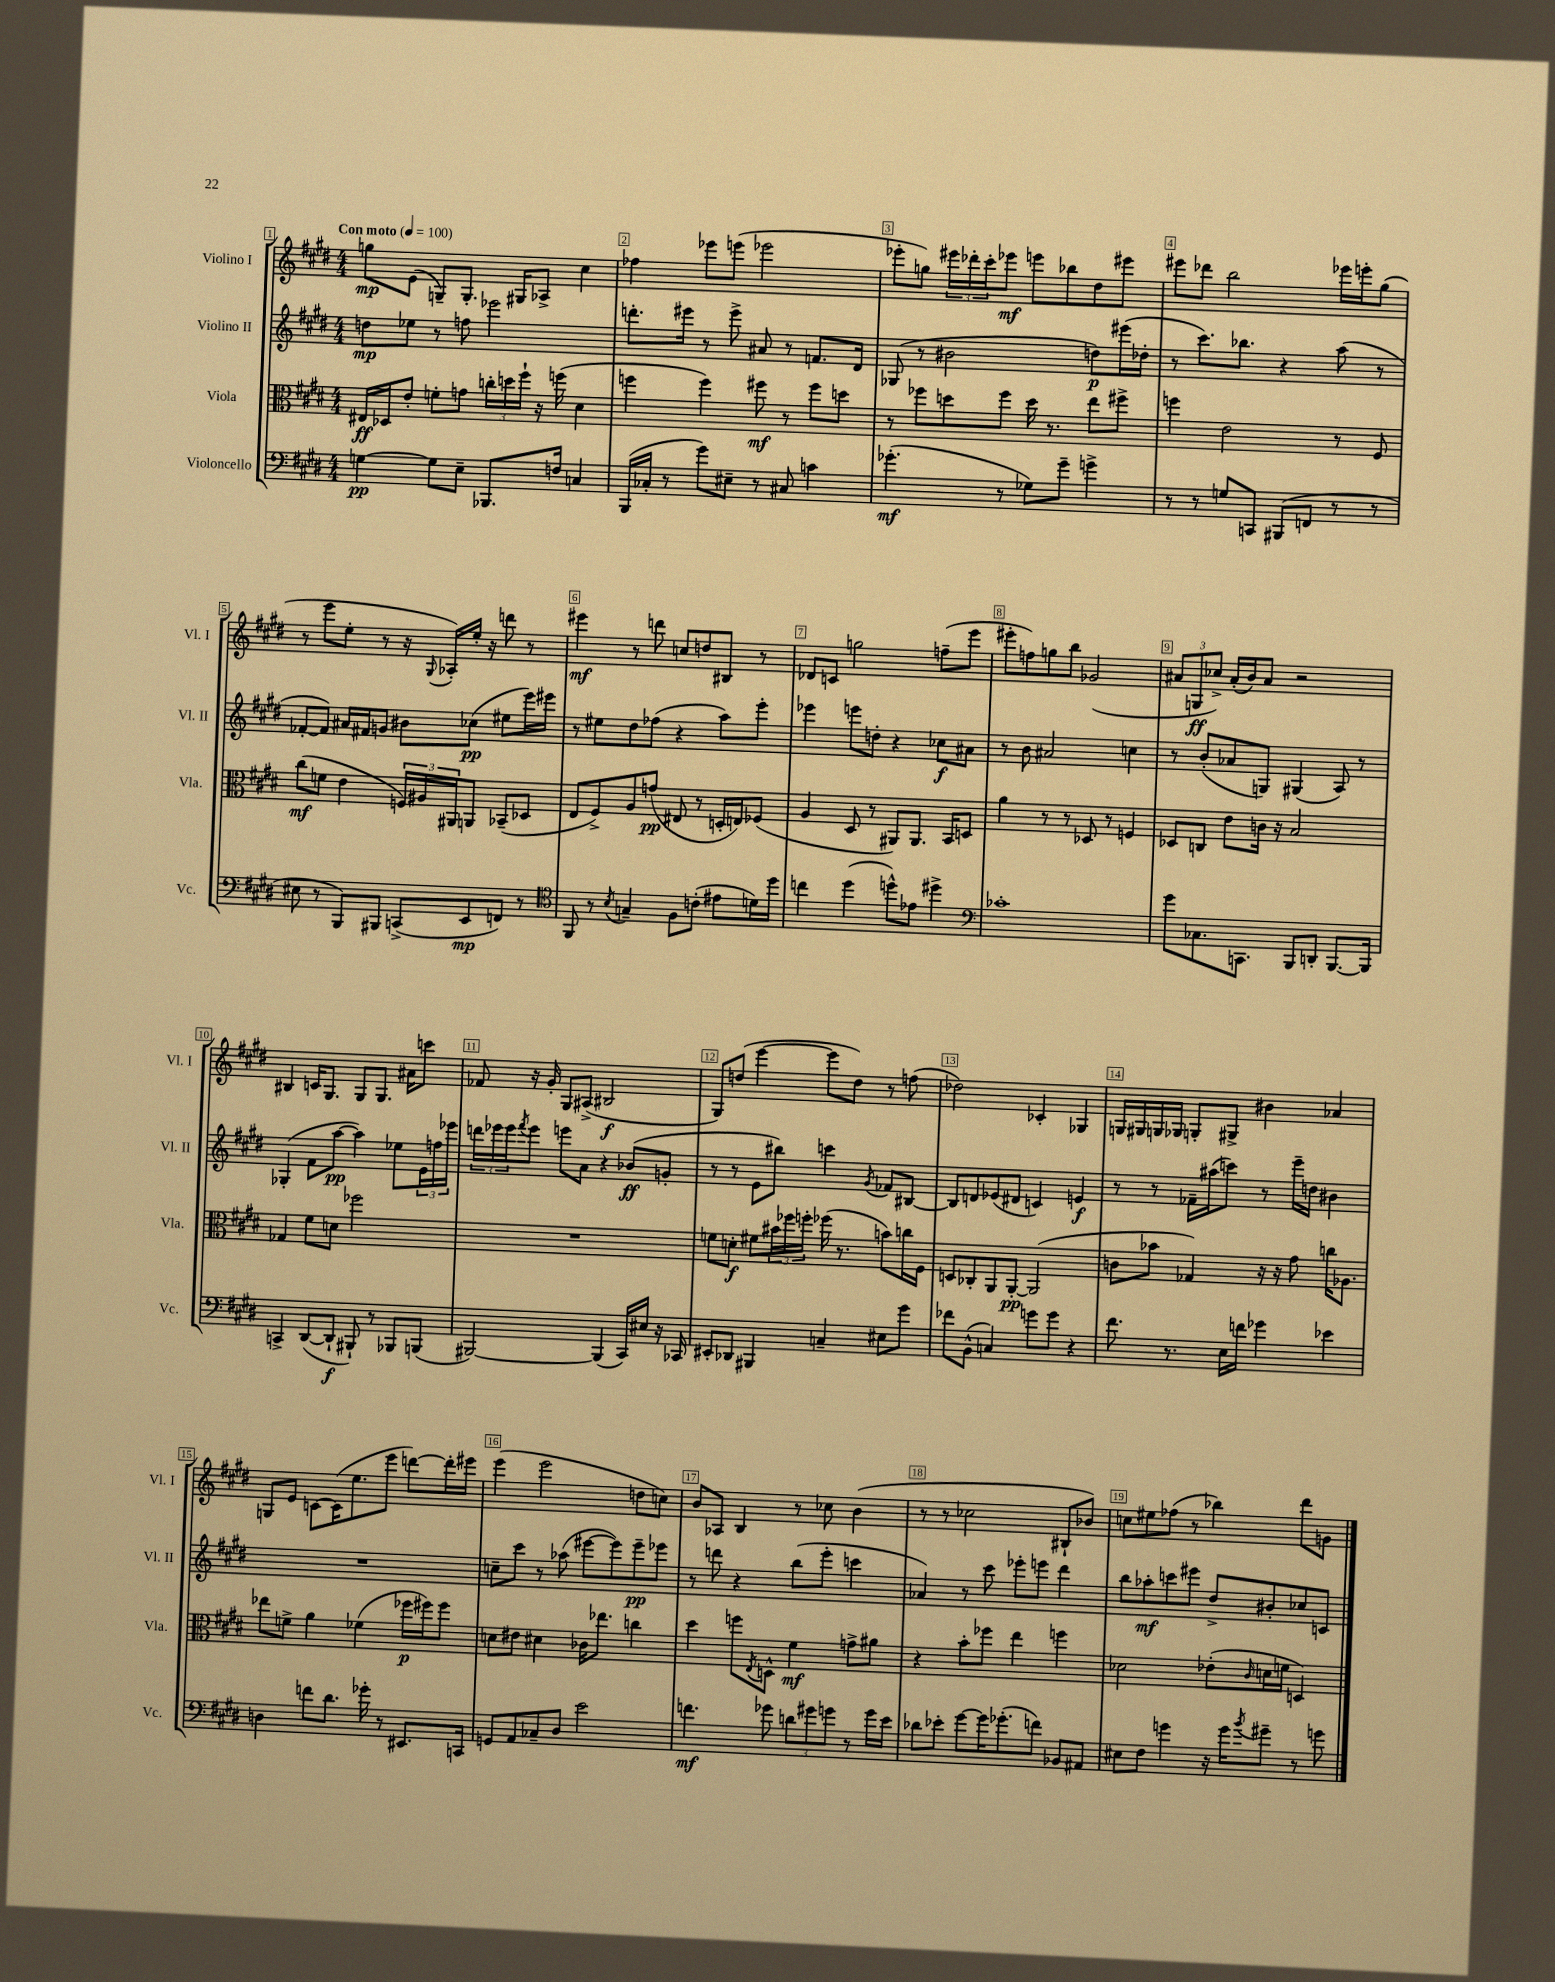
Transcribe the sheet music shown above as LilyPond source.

<<
\new StaffGroup <<
\new Staff = "s0" \with { instrumentName = "Violino I" shortInstrumentName = "Vl. I" } {
    \clef treble \key e \major \numericTimeSignature \time 4/4 \tempo "Con moto" 4 = 100
    g''8\mp e'8( g8--) g8.-. gis16 aes8-> cis''4 |
    fes''4 ees'''8 e'''8( ees'''2 |
    ees'''8-. g''8) \tuplet 3/2 { eis'''16 des'''16-. cis'''16-. } ees'''8\mf e'''8 bes''8 dis''8 eis'''8 |
    eis'''8 des'''8 b''2 ees'''16 e'''16-. gis''8( |
    r8 e'''8 e''8-. r8 r16 \appoggiatura { gis8 } aes16-.) e''16-. r16 d'''8 r8 |
    eis'''4\mf r8 d'''8 c''8 d''8 bis8 r8 |
    des'8 c'8 g''2 f''8--( e'''8 |
    eis'''8-. f''8) g''8 b''8 ges'2( |
    \tuplet 3/2 { ais'8 g8\ff ces''8->) } ais'16-.( b'16) ais'8 r2 |
    bis4 c'16 gis8. gis8 gis8. ais'16 c'''8 |
    fes'8 r16 gis'16-. gis8 ais8->( bis2\f |
    gis8) d''8( e'''4~ e'''8 d''8) r8 f''8( |
    des''2) ces'4-. ges4 |
    g16 gis16 g16 ges16 g8-. gis8-> bis'4 aes'4 |
    g8 e'8 c'8~ c'16( e''8. e'''8 d'''8~) d'''16-. eis'''16 |
    e'''4( e'''2 d''8 c''8) |
    b'8 aes8 b4 r8 ces''8 b'4( |
    r8 r8 ces''2 bis8-! bes'8) |
    c''8 eis''8 fes''8( r8 bes''4) dis'''8 g'8 \bar "|." |
}
\new Staff = "s1" \with { instrumentName = "Violino II" shortInstrumentName = "Vl. II" } {
    \clef treble \key e \major \numericTimeSignature \time 4/4
    d''8\mp ees''8 r8 f''8 ees'''2 |
    d'''8.-. eis'''16 r8 eis'''8-> ais'8 r8 f'8. dis'16 |
    ges8( r8 bis'2 d''8\p) eis'''16( des''16-. |
    r8 cis'''8.) bes''8. r4 a''8( r8 |
    fes'8~-. fes'8) ais'16 fis'16 g'8 bis'8 ces''8\pp( eis''8 e'''16) eis'''16 |
    r8 eis''8 dis''8 fes''8( r4 a''8) e'''8-. |
    ees'''4 e'''8 d''8-. r4 ces''8\f ais'8 |
    r8 b'8 ais'2 c''4 |
    r8 b'8-.( aes'8 g8) gis4( a8) r8 |
    ges4-.( fis'8 a''8~\pp a''4) ees''8 \tuplet 3/2 { e'16 f''16 ees'''16 } |
    \tuplet 3/2 { d'''16 ees'''16 ees'''16 } \acciaccatura { fis'''8 } ees'''8 e'''8 a'8 r4 bes'8\ff( g'8-. |
    r8 r8 e'8 bis''8) c'''4 \acciaccatura { gis'8 } fes'8 bis8~ |
    bis8 d'8 ees'8( dis'8 c'4) e'4\f |
    r8 r8 fes'16-- ais''16( c'''8) r8 e'''16-- d''16 bis'4 |
    R1 |
    c''8-- cis'''8 r8 aes''8( eis'''8~ eis'''8) eis'''8--\pp ees'''8 |
    r8 d'''8 r4 b''8( e'''8-. c'''4 |
    aes'4) r8 cis'''8 ees'''8-. e'''8 dis'''4 |
    b''8 aes''8-.\mf c'''8 eis'''8 dis''8-> bis'8-. ces''8 c'8 \bar "|." |
}
\new Staff = "s2" \with { instrumentName = "Viola" shortInstrumentName = "Vla." } {
    \clef alto \key e \major \numericTimeSignature \time 4/4
    eis16\ff des16 e'8-. f'8-. g'8 \tuplet 3/2 { c''16-. d''16 fis''16-! } r16 f''16( dis'4 |
    f''4 f''4) fis''8\mf r8 fis''8 d''8 |
    r8 fes''8 d''8 fes''8 d''16 r8. e''8 fis''8-> |
    f''4 e'2 r8 fis8 |
    cis''8\mf( f'8 e'4 \tuplet 3/2 { f16) ais16 ais,16 } a,8 bes,8--( des8 |
    e8 fis8->) a8 g'8\pp( eis8 r8 d16-. e16) fes8( |
    a4 dis8 r8 ais,8) ais,8. b,16 d8 |
    a'4 r8 r8 des8 r8 f4 |
    des8 c8 e'8 c'16 r16 b2 |
    ges4 fis'8 d'8 fes''2 |
    R1 |
    f'8 d'8-.\f fis'8 \tuplet 3/2 { bis'16 fes''16 f''16-. } fes''16( r8. b'8) c''16 fis16 |
    d8 ces8-. a,8 a,8~-.\pp a,2( |
    c'8 bes'8 ges4) r16 r16 gis'8 c''16 aes8. |
    ees''8 f'8-> a'4 fes'4( fes''16\p fis''16) fis''8 |
    d'8 eis'8 dis'4 ces'16 ees''8. c''4 |
    dis''4 f''8 \acciaccatura { e8 } d8-^ fis'4\mf g'8-> ais'8 |
    r4 b'8-. fes''8 e''4 f''4 |
    des'2 ees'8-.( \grace { cis'16 } d'16 f'16 d4) \bar "|." |
}
\new Staff = "s3" \with { instrumentName = "Violoncello" shortInstrumentName = "Vc." } {
    \clef bass \key e \major \numericTimeSignature \time 4/4
    g4~\pp g8 e8-- bes,,8. f16 c4 |
    b,,16( ces16-. r8 gis'8) eis8-- r8 cis8 c'4 |
    ges'4.-.\mf( r8 ges8) ges'8-- g'4-> |
    r8 r8 g8 c,8 bis,,8( f,8 r8 r8 |
    eis8 r8 b,,8) bis,,8 c,8->( e,8\mp f,8) r8 |
    \clef tenor fis,8 r8 \acciaccatura { b8 } g4-- fis8 c'8-.( eis'8 d'16) dis''16 |
    c''4 dis''4( d''8-^) ees'8 dis''4-> |
    \clef bass ces'1-. |
    gis'8 ces8. c,8. b,,8 d,8-. b,,8.~ b,,16 |
    c,4-> dis,8~( dis,8-!\f bis,,8-!) r8 bes,,8 b,,8( |
    bis,,2~) bis,,4( cis,16) eis16 r16 ces,16 |
    eis,8-. des,8 bis,,4 c4-- eis8 gis'8 |
    fes'8 b,8-^( c4) g'8 g'8 r4 |
    fis'8. r8. e16 f'16 ges'4 ees'4 |
    d4 f'8 dis'8. ges'16-. r8 eis,8. c,16 |
    g,8 a,8 ces8-- dis8 e'2 |
    f'4.\mf ges'8 \tuplet 3/2 { d'8 gis'8 g'8 } r8 g'16 e'16 |
    des'8 ees'8-. gis'8~ gis'16 ges'8.-.( f'8) bes,8 ais,8 |
    eis8 fis8 g'4 r16 g'16 \acciaccatura { b'8 } gis'8-- r8 g'8 \bar "|." |
}
>>
>>
\layout { \context { \Score \override BarNumber.break-visibility = ##(#f #t #t) barNumberVisibility = #all-bar-numbers-visible \override BarNumber.stencil = #(make-stencil-boxer 0.1 0.3 ly:text-interface::print) } }
